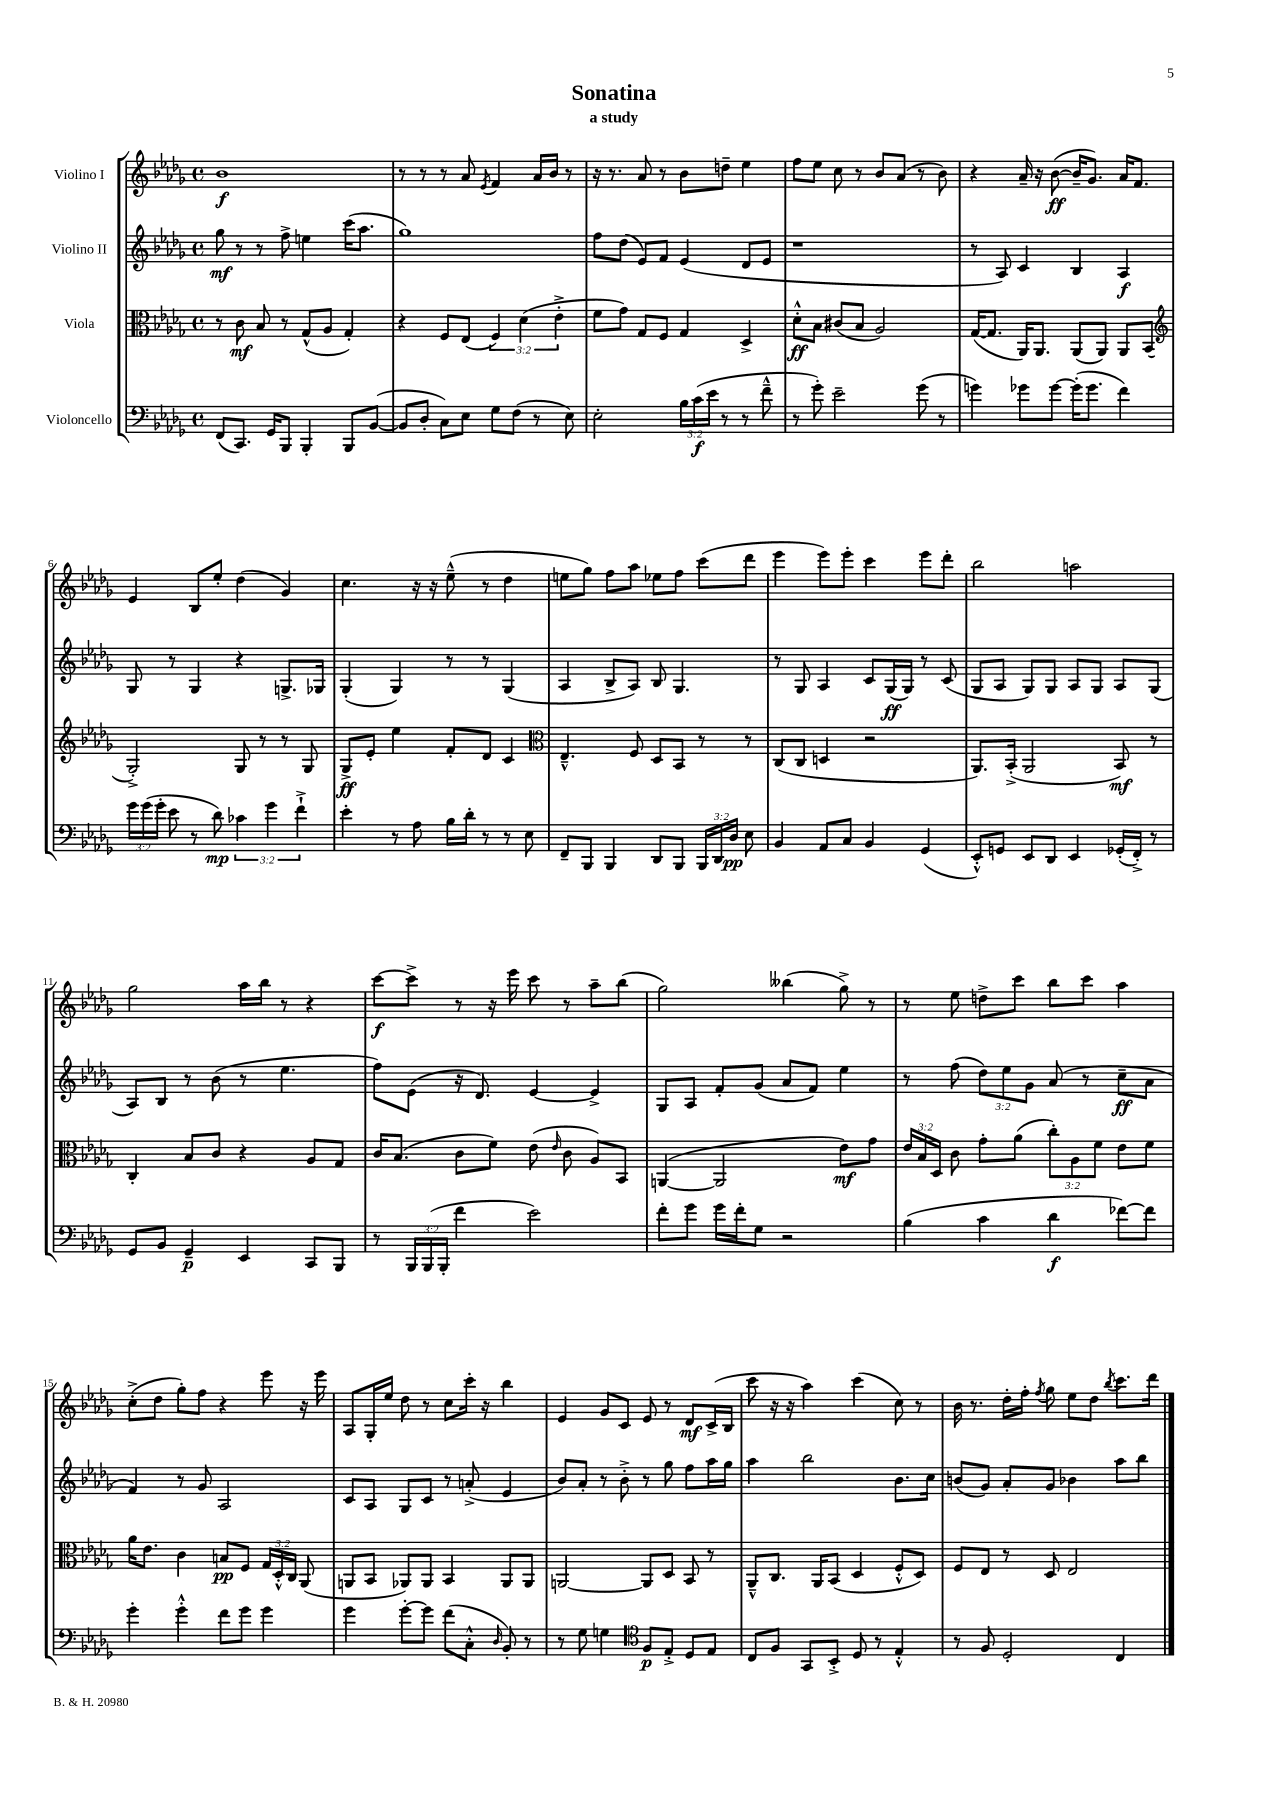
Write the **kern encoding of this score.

**kern	**kern	**kern	**kern
*staff4	*staff3	*staff2	*staff1
*clefF4	*clefC3	*clefG2	*clefG2
*k[b-e-a-d-g-]	*k[b-e-a-d-g-]	*k[b-e-a-d-g-]	*k[b-e-a-d-g-]
*M4/4	*M4/4	*M4/4	*M4/4
*met(c)	*met(c)	*met(c)	*met(c)
(8FF	8r	8gg-	1b-
8.CC)	8c	8r	.
.	8B-	8r	.
16GG-	.	.	.
8BBB-	8r	8ff^	.
4BBB-'	(8G-^^	4ee	.
.	8A-	.	.
8BBB-	4G-')	(16ccc	.
.	.	8.aa-	.
([8BB-	.	.	.
=	=	=	=
8BB-]	4r	1gg-)	8r
8D-'	.	.	8r
8C)	8F	.	8r
8E-	(8E-	.	8a-
.	.	.	8qe-
8G-	6F)	.	4f
(8F	.	.	.
.	(6d-	.	.
8r	.	.	16a-
.	.	.	16b-
.	6e-'^	.	.
8E-)	.	.	8r
=	=	=	=
2E-'	8f	8ff	16r
.	.	.	8.r
.	8g-)	(8dd-	.
.	8G-	8e-)	8a-
.	8F	8f	8r
24B-	4G-	(4e-	8b-
(24c	.	.	.
24e-	.	.	.
8r	.	.	8dd~
8r	4D-^	8d-	4ee-
8f~^^	.	8e-	.
=	=	=	=
8r	8d-'^^	1r	8ff
8g-')	8B-	.	8ee-
2e-~	(8c#	.	8cc
.	8B-	.	8r
.	2A-)	.	8b-
.	.	.	(8a-
(8g-	.	.	8r
8r	.	.	8b-)
=	=	=	=
4g)	([16G-	8r	4r
.	8.G-]	.	.
.	.	8A-)	.
8g-	16AA-)	4c	16a-~
.	8.AA-	.	16r
[8g-	.	.	([8b-
(16g-']	(8AA-	4B-	16b-~]
8.g-	.	.	8.g-)
.	8AA-)	.	.
4f)	8AA-	4A-	16a-
.	.	.	8.f
.	(8BB-	.	.
=	=	=	=
*	*clefG2	*	*
24g-	2G-'^)	8G-	4e-
(24g-	.	.	.
24g-'	.	.	.
8e-	.	8r	.
8r	.	4G-	8B-
8d-)	.	.	8ee-'
6c-	8G-	4r	(4dd-
.	8r	.	.
6g-	.	.	.
.	8r	8.G^	4g-)
6f`^	.	.	.
.	8G-	.	.
.	.	16G-	.
=	=	=	=
4e-'	8G-^	(4G-'	4.cc
.	8e-'	.	.
8r	4ee-	4G-)	.
8A-	.	.	16r
.	.	.	16r
16B-	8f'	8r	(8ee-~^^
16d-'	.	.	.
8r	8d-	8r	8r
8r	4c	(4G-	4dd-
8E-	.	.	.
=	=	=	=
*	*clefC3	*	*
8FF~	4.E-~^^	4A-	8ee
8BBB-	.	.	8gg-)
4BBB-	.	8B-^	8ff
.	8F	8A-)	8aa-
8DD-	8D-	8B-	8ee-
8BBB-	8BB-	4.G-	8ff
24BBB-	8r	.	(8ccc
24DD-	.	.	.
24D-	.	.	.
8E-	8r	.	8ddd-
=	=	=	=
4BB-	(8C	8r	4eee-
.	8C	8G-	.
8AA-	4D	4A-	8eee-)
8C	.	.	8eee-'
4BB-	2r	8c	4ccc
.	.	(16G-	.
.	.	16G-)	.
(4GG-	.	8r	8eee-
.	.	(8c	8ddd-'
=	=	=	=
8EE-'^^)	8.AA-)	8G-	2bb-
8GG	.	8A-	.
.	(16BB-'^	.	.
8EE-	2AA-	8G-)	.
8DD-	.	8G-	.
4EE-	.	8A-	2aa
.	.	8G-	.
(16GG-'	8BB-)	8A-	.
16FF'^)	.	.	.
8r	8r	(8G-	.
=	=	=	=
8GG-	4C'	8A-)	2gg-
8BB-	.	8B-	.
4GG-~	8B-	8r	.
.	8c	(8b-	.
4EE-	4r	8r	16aa-
.	.	.	16bb-
.	.	4.ee-	8r
8CC	8A-	.	4r
8BBB-	8G-	.	.
=	=	=	=
8r	16c	8ff)	[8ccc
.	(8.B-	.	.
24BBB-	.	(8e-	8ccc^]
(24BBB-	.	.	.
24BBB-'	.	.	.
4f	8c	16r	8r
.	.	8.d-)	.
.	8f)	.	16r
.	.	.	16eee-
2e-)	(8e-	[4e-	8ccc
.	16qqe-	.	.
.	8c	.	8r
.	8A-)	4e-^]	8aa-~
.	8BB-	.	(8bb-
=	=	=	=
8f'	([4AA	8G-	2gg-)
8g-	.	8A-	.
16g-	2AA]	8f'	.
16f'	.	.	.
8G-	.	(8g-	.
2r	.	8a-	(4bb--
.	.	8f)	.
.	8e-)	4ee-	8gg-^)
.	8g-	.	8r
=	=	=	=
(4B-	24e-	8r	8r
.	24B-	.	.
.	24D-	.	.
.	8c	(8ff	8ee-
4c	8g-'	12dd-)	8dd^
.	.	12ee-	.
.	(8a-	.	8ccc
.	.	12g-	.
4d-	12cc')	(8a-	8bb-
.	12A-	.	.
.	.	8r	8ccc
.	12f	.	.
[8f-)	8e-	8cc~	4aa-
8f-]	8f	8a-	.
=	=	=	=
4g-'	16a-	4f)	(8cc'^
.	8.e-	.	.
.	.	.	8dd-
4g-'^^	4c	8r	8gg-')
.	.	8g-	8ff
8f	8B	2A-	4r
8g-	8F	.	.
4g-	24G-	.	8eee-
.	24D-'^^	.	.
.	24C	.	.
.	(8AA-	.	16r
.	.	.	16eee-
=	=	=	=
4g-	8AA	8c	8A-
.	8BB-	8A-	16G-'
.	.	.	16ee-
[8g-'	8AA-)	8G-	8dd-
8g-]	8AA-	8c	8r
(8f	4BB-	8r	8cc
8C'^^	.	(8a'^	16ccc'
.	.	.	16r
16qqD-	.	.	.
8BB-')	8AA-	4e-	4bb-
8r	8AA-	.	.
=	=	=	=
8r	[2AA	8b-)	4e-
8G-	.	8a-'	.
4G	.	8r	8g-
.	.	8b-'^	8c
*clefC4	*	*	*
8F	8AA]	8r	8e-
8E-'^	8D-	8gg-	8r
8D-	8BB-	8ff	8d-
8E-	8r	16aa-	(16c^
.	.	16gg-	16B-
=	=	=	=
8C	8AA-~^^	4aa-	8ccc
8F	8.C	.	16r
.	.	.	16r
8GG-	.	2bb-	4aa-)
.	16AA-	.	.
8BB-'^	(8BB-	.	.
8D-	4D-	.	(4ccc
8r	.	.	.
4E-'^^	8F'^^	8.b-	8cc)
.	8D-)	.	8r
.	.	16cc	.
=	=	=	=
8r	8F	(8b	16b-
.	.	.	8.r
8F	8E-	8g-)	.
2D-'	8r	8a-'	16dd-'
.	.	.	16ff'
.	.	.	8qff
.	8D-	8g-	8gg-
.	2E-	4b-	8ee-
.	.	.	8dd-
.	.	.	8qbb-
4C	.	8aa-	8.ccc
.	.	8bb-	.
.	.	.	16ddd-
==	==	==	==
*-	*-	*-	*-
